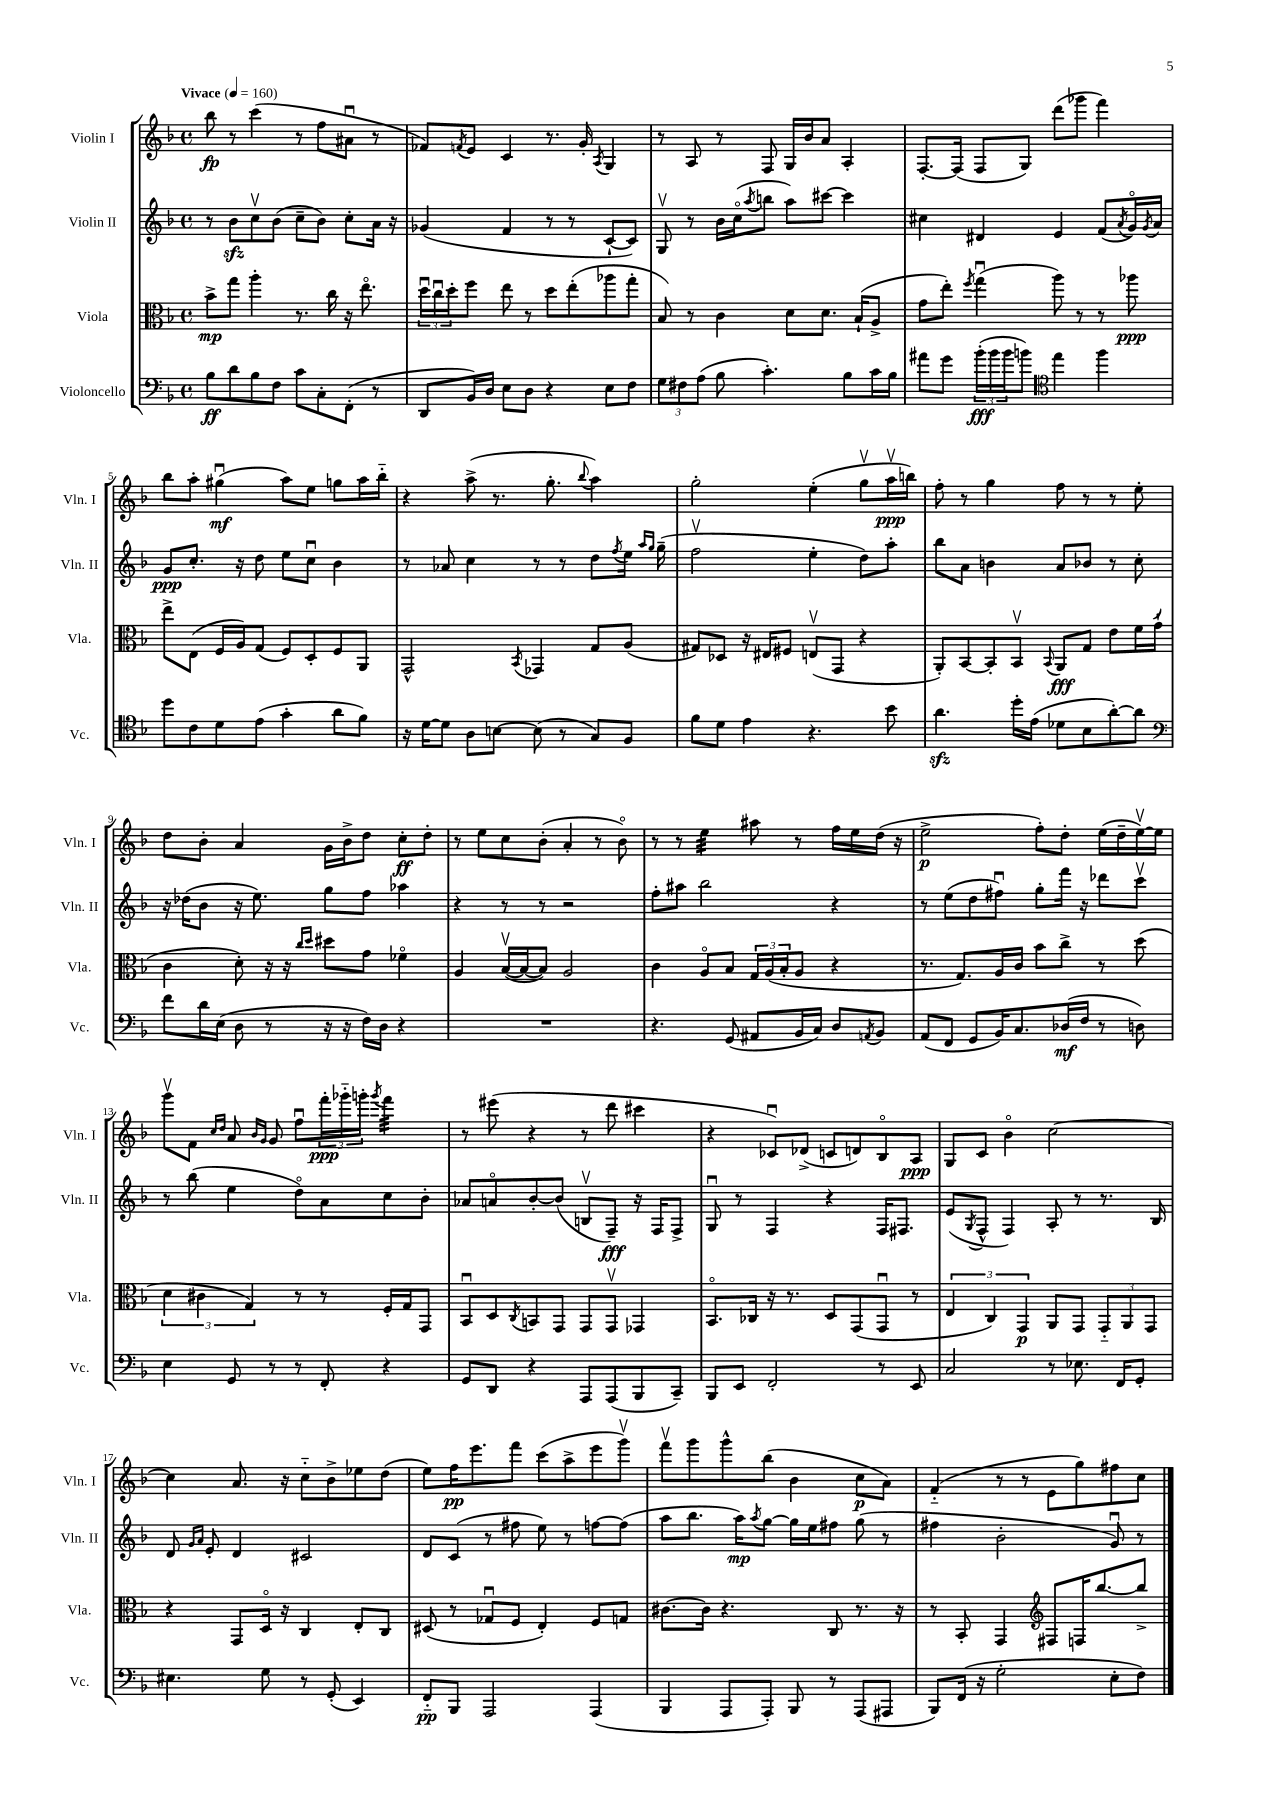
<<
\new StaffGroup <<
\new Staff = "s0" \with { instrumentName = "Violin I" shortInstrumentName = "Vln. I" } {
    \clef treble \key f \major \defaultTimeSignature \time 4/4 \tempo "Vivace" 4 = 160
    bes''8\fp r8 c'''4( r8 f''8 ais'8\downbow r8 |
    fes'8) \acciaccatura { f'8 } e'8 c'4 r8. g'16-. \acciaccatura { a8 } g4 |
    r8 a8 r8 f8 g16 bes'16 a'8 a4-. |
    f8.~-. f16( f8 g8) d'''8( ges'''8 f'''4) |
    bes''8 a''8-. gis''4\downbow\mf( a''8) e''8 g''8 a''16 bes''16-_ |
    r4 a''8->( r8. g''8.-. \appoggiatura { bes''8 } a''4) |
    g''2-. e''4-.( g''8\upbow a''16\upbow\ppp b''16) |
    f''8-. r8 g''4 f''8 r8 r8 e''8-. |
    d''8 bes'8-. a'4 g'16 bes'16-> d''8 c''8-.\ff d''8-. |
    r8 e''8 c''8 bes'8-.( a'4-. r8 bes'8\flageolet) |
    r8 r8 e''4:32 ais''8 r8 f''16 e''16 d''16( r16 |
    e''2->\p f''8-.) d''8-. e''16( d''16-- e''16~\upbow) e''16 |
    g'''8\upbow f'8 \grace { c''16 d''16 } a'8 \grace { bes'16 g'16 } g'8 f''8\downbow \tuplet 3/2 { f'''16-.\ppp ges'''16-_ g'''16-. } \acciaccatura { g'''8 } f'''4:32 |
    r8 eis'''8( r4 r8 d'''8 cis'''4 |
    r4 ces'8\downbow) des'8->( c'8 d'8) bes8\flageolet a8\ppp |
    g8 c'8 bes'4\flageolet c''2~ |
    c''4 a'8. r16 c''8-_ bes'8-> ees''8 d''8( |
    e''8) f''16\pp e'''8. f'''8 c'''8( a''8-> e'''8 g'''8\upbow) |
    f'''8\upbow g'''8 g'''8-^ bes''8( bes'4 c''8\p a'8) |
    f'4-_( r8 r8 e'8 g''8) fis''8 c''8 \bar "|." |
}
\new Staff = "s1" \with { instrumentName = "Violin II" shortInstrumentName = "Vln. II" } {
    \clef treble \key f \major \defaultTimeSignature \time 4/4
    r8 bes'8\sfz c''8\upbow bes'8( c''8-- bes'8) c''8-. a'16 r16 |
    ges'4( f'4 r8 r8 c'8~-! c'8) |
    g8\upbow r8 bes'16 c''16\flageolet( \acciaccatura { a''8 } b''8 a''8) cis'''8~ cis'''4 |
    cis''4 dis'4 e'4 f'8( \acciaccatura { a'8 } g'16\flageolet) \acciaccatura { g'8 } a'16 |
    g'8\ppp c''8.-. r16 d''8 e''8 c''8\downbow bes'4 |
    r8 aes'8 c''4 r8 r8 d''8 \acciaccatura { f''8 } e''16 \grace { a''16 g''16 } g''16--( |
    f''2\upbow e''4-. d''8) a''8-. |
    bes''8 a'8 b'4 a'8 bes'8 r8 c''8-. |
    r16 des''16( bes'8 r16 e''8.) g''8 f''8 aes''4 |
    r4 r8 r8 r2 |
    f''8-. ais''8 bes''2 r4 |
    r8 e''8( d''8 fis''8\downbow) g''8-. f'''16 r16 des'''8 c'''8\upbow |
    r8 bes''8( e''4 d''8\flageolet) a'8 c''8 bes'8-. |
    aes'8 a'8\flageolet bes'8~-. bes'8( b8\upbow f8--\fff) r16 f16 f8-> |
    g8\downbow r8 f4 r4 f16 fis8. |
    e'8( \acciaccatura { g8 } f8-^ f4) a8-. r8 r8. bes16 |
    d'8 \grace { g'16 a'16 } e'8-. d'4 cis'2 |
    d'8 c'8( r8 fis''8 e''8) r8 f''8~ f''8( |
    a''8 bes''8. a''16\mp) \acciaccatura { a''8 } g''8~ g''16 e''16 fis''8 g''8( r8 |
    fis''4 bes'2-. g'8\downbow) r8 \bar "|." |
}
\new Staff = "s2" \with { instrumentName = "Viola" shortInstrumentName = "Vla." } {
    \clef alto \key f \major \defaultTimeSignature \time 4/4
    bes'8->\mp g''8 a''4-. r8. c''16 r16 e''8.\flageolet |
    \tuplet 3/2 { d''16\downbow c''16\downbow d''16-. } f''8 e''8 r8 d''8 e''8-.( aes''8 g''8-. |
    bes8) r8 c'4 d'8 d'8. bes16-!( a8-> |
    g'8 e''8-.) \acciaccatura { f''8 } g''4\downbow( a''8) r8 r8 aes''8\ppp |
    e''8-> e8( f16 a16) g8( f8) d8-. f8 a,8 |
    g,2-^ \acciaccatura { bes,8 } ges,4 g8 a8( |
    gis8) des8 r16 eis16 fis8 e8\upbow( g,8 r4 |
    a,8-.) bes,8~ bes,8-. bes,8\upbow \appoggiatura { bes,8 } a,8\fff g8 e'8 f'16 g'16-!( |
    c'4 d'8-.) r16 r16 \grace { c''16 d''16 } dis''8 g'8 fes'4\flageolet |
    a4 bes16~\upbow( bes16~ bes8) a2 |
    c'4 a8\flageolet bes8 \tuplet 3/2 { g16 a16( bes16-. } a8 r4 |
    r8. g8.) a16 c'16 bes'8 c''8-> r8 d''8( |
    \tuplet 3/2 { d'4 cis'4 g4) } r8 r8 f16-. g16 g,8 |
    bes,8\downbow d8 \acciaccatura { c8 } b,8 g,8 g,8 g,8\upbow ges,4 |
    bes,8.\flageolet ces16 r16 r8. d8 g,8( g,8\downbow r8 |
    \tuplet 3/2 { e4 c4) g,4\p } a,8 g,8 \tuplet 3/2 { g,8-_ a,8 g,8 } |
    r4 g,8 d16\flageolet r16 c4 e8-. c8 |
    dis8( r8 ges8\downbow f8 e4-.) f8 g8 |
    cis'8.~ cis'16 r4. c8 r8. r16 |
    r8 bes,8-. g,4 \clef treble fis8 f16 bes''8.~ bes''8-> \bar "|." |
}
\new Staff = "s3" \with { instrumentName = "Violoncello" shortInstrumentName = "Vc." } {
    \clef bass \key f \major \defaultTimeSignature \time 4/4
    bes8\ff d'8 bes8 f8 c'8 c8-. f,8-.( r8 |
    d,8 bes,16) d16 e8 d8 r4 e8 f8 |
    \tuplet 3/2 { g8 fis8 a8( } bes8 c'4.-.) bes8 c'16 bes16 |
    ais'8 g'8 \tuplet 3/2 { bes'16-.\fff( bes'16 bes'16 } b'8) \clef tenor e''4 f''4 |
    d''8 c'8 d'8 e'8( g'4-. a'8 f'8) |
    r16 d'16~ d'8 a8 b8~ b8( r8 g8) f8 |
    f'8 d'8 e'4 r4. bes'8 |
    a'4.\sfz d''16-. e'16( des'8 bes8 a'8~-.) a'8 |
    \clef bass f'8 d'16 e16( d8 r8 r16 r16 f16) d16 r4 |
    R1 |
    r4. g,8( ais,8 bes,16 c16) d8 \acciaccatura { a,8 } bes,8 |
    a,8( f,8 g,8 bes,16) c8. des16\mf( f16 r8 d8) |
    e4 g,8 r8 r8 f,8-. r4 |
    g,8 d,8 r4 a,,8 a,,8( bes,,8 c,8--) |
    bes,,8 e,8 f,2-. r8 e,8 |
    c2 r8 ees8. f,16 g,8-. |
    eis4. g8 r8 g,8-.( e,4) |
    f,8-_\pp bes,,8 a,,2 a,,4( |
    bes,,4 a,,8 a,,8-.) bes,,8 r8 a,,8( ais,,8 |
    bes,,8) f,16( r16 g2-. e8-. f8) \bar "|." |
}
>>
>>
